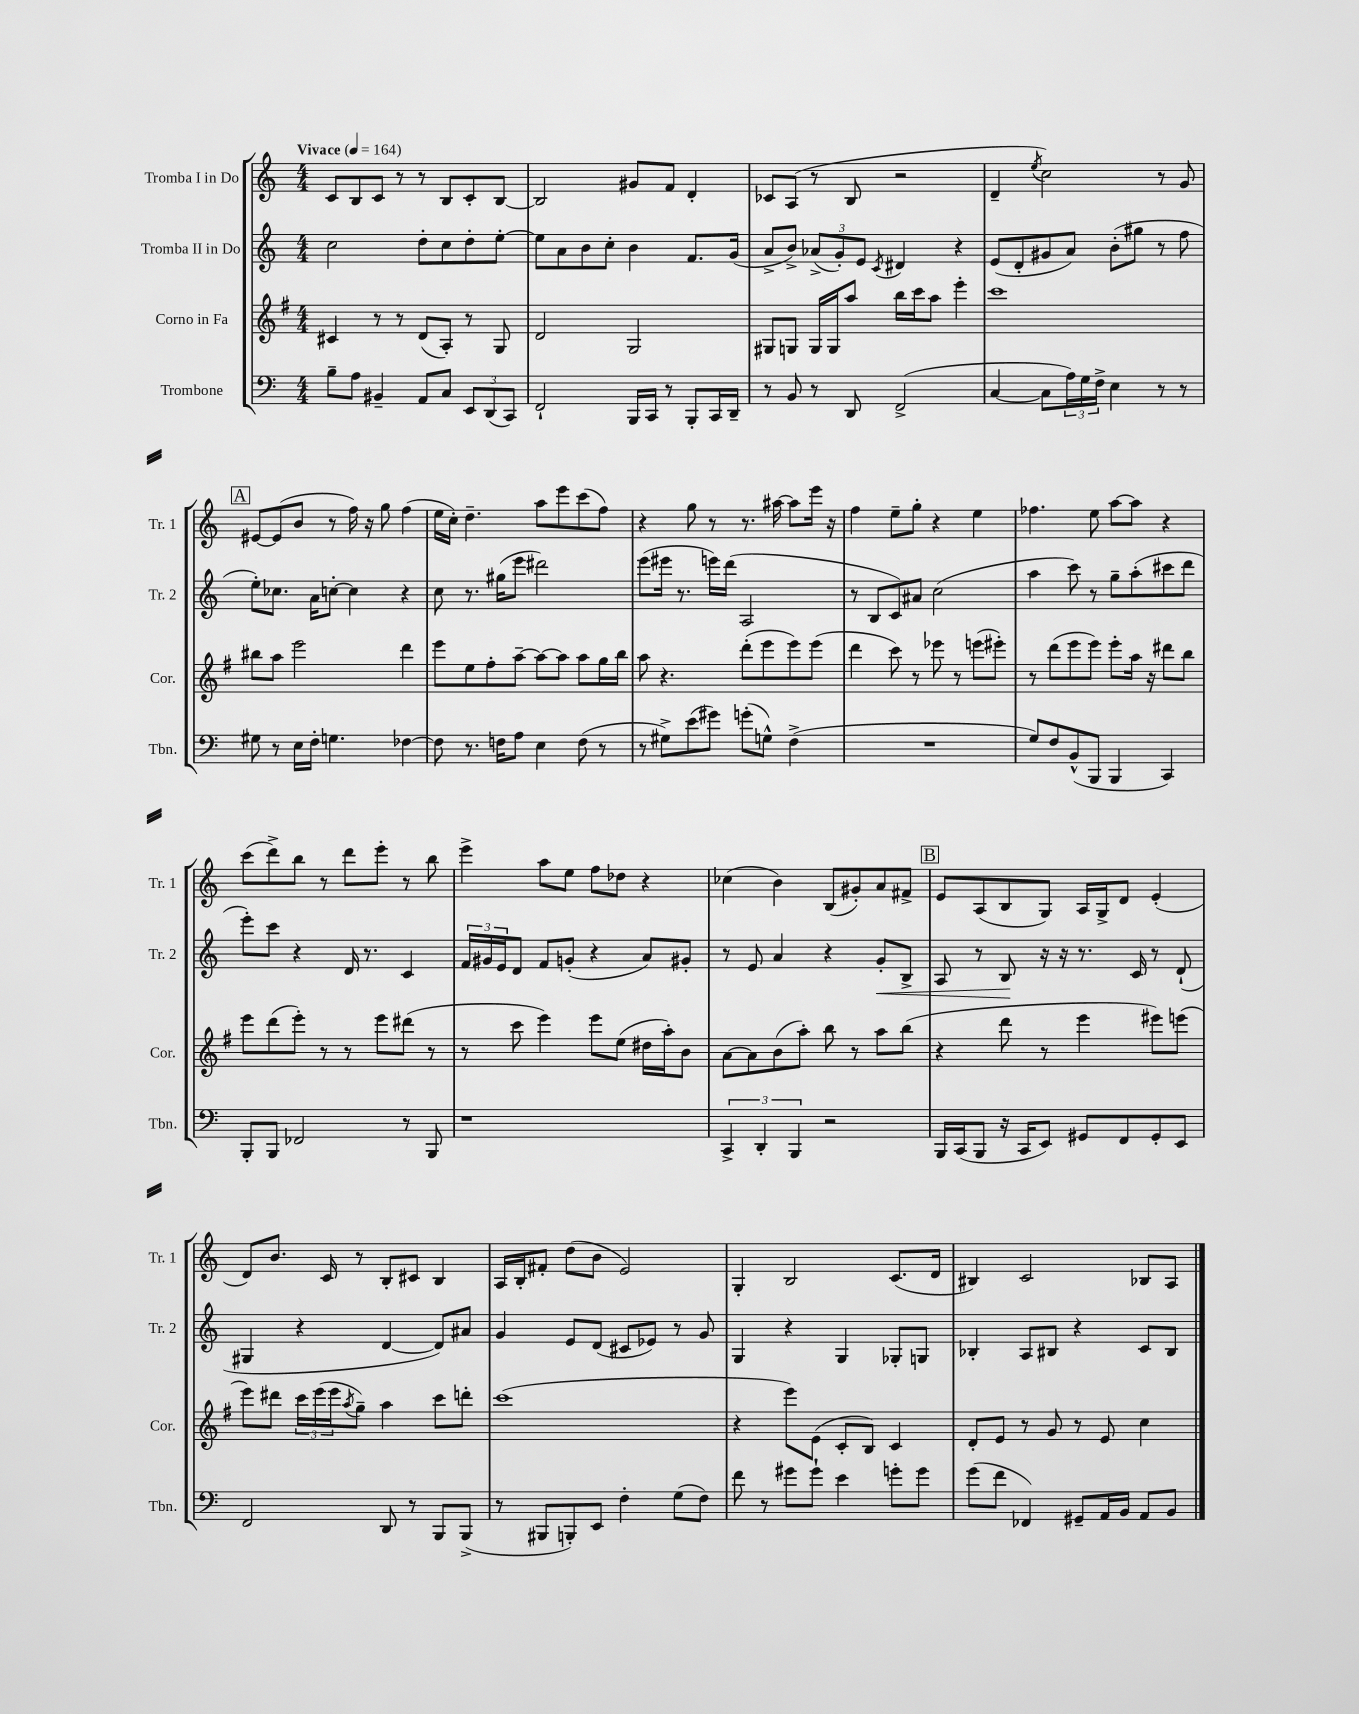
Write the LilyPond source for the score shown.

<<
\new StaffGroup <<
\new Staff = "s0" \with { instrumentName = "Tromba I in Do" shortInstrumentName = "Tr. 1" } {
    \clef treble \key c \major \numericTimeSignature \time 4/4 \tempo "Vivace" 4 = 164
    c'8 b8 c'8 r8 r8 b8 c'8-. b8~ |
    b2 gis'8 f'8 d'4-. |
    ces'8 a8( r8 b8 r2 |
    d'4-- \acciaccatura { e''8 } c''2) r8 g'8 |
    \mark \markup { \box "A" } eis'8~ eis'8( b'8 r8 f''16) r16 g''8 f''4( |
    e''16 c''16-.) d''4.-- a''8 e'''8 c'''8( f''8) |
    r4 g''8 r8 r8. ais''16~ ais''8 e'''16 r16 |
    f''4 e''8-- g''8-. r4 e''4 |
    fes''4. e''8 a''8~ a''8 r4 |
    c'''8( d'''8->) b''8 r8 d'''8 e'''8-. r8 b''8 |
    e'''4-> a''8 e''8 f''8 des''8 r4 |
    ces''4( b'4) b8( gis'8-.) a'8 fis'8-> |
    \mark \markup { \box "B" } e'8 a8( b8 g8) a16 g16-> d'8 e'4-.( |
    d'8) b'8. c'16 r8 b8-. cis'8 b4 |
    a16 b16-. fis'8-. d''8( b'8 e'2) |
    g4-. b2 c'8.( d'16 |
    bis4) c'2 bes8 a8 \bar "|." |
}
\new Staff = "s1" \with { instrumentName = "Tromba II in Do" shortInstrumentName = "Tr. 2" } {
    \clef treble \key c \major \numericTimeSignature \time 4/4
    c''2 d''8-. c''8 d''8-. e''8~-. |
    e''8 a'8 b'8 c''8-. b'4 f'8. g'16( |
    a'8-> b'8->) \tuplet 3/2 { aes'8->( g'8-.) e'8 } \acciaccatura { c'8 } dis'4 r4 |
    e'8( d'8-. gis'8 a'8) b'8-.( gis''8 r8 f''8 |
    \mark \markup { \box "A" } e''8-.) ces''8. a'16 c''8~-. c''4 r4 |
    c''8 r8. gis''16( e'''8 dis'''2) |
    e'''8( eis'''16 r8. e'''16) d'''16( a2 |
    r8 b8 c'8) ais'8 c''2( |
    a''4 c'''8) r8 g''8-- a''8-.( cis'''8 d'''8 |
    e'''8-.) c'''8 r4 d'16 r8. c'4 |
    \tuplet 3/2 { f'16 gis'16 e'16 } d'8 f'8 g'8-.( r4 a'8) gis'8-. |
    r8 e'8 a'4 r4 g'8-.\< b8-> |
    \mark \markup { \box "B" } a8 r8 b8\! r16 r16 r8. c'16 r8 d'8-!( |
    gis4 r4 d'4~ d'8) ais'8 |
    g'4 e'8 d'8( cis'8 ees'8) r8 g'8 |
    g4 r4 g4 ges8-. g8 |
    bes4-. a8 bis8 r4 c'8 bis8 \bar "|." |
}
\new Staff = "s2" \with { instrumentName = "Corno in Fa" shortInstrumentName = "Cor." } {
    \clef treble \key g \major \numericTimeSignature \time 4/4
    cis'4 r8 r8 d'8( a8-.) r8 g8 |
    d'2 g2 |
    gis8 g8 g16 g16 a''8 b''16 c'''16 a''8 e'''4-. |
    c'''1 |
    \mark \markup { \box "A" } bis''8 a''8 e'''2 d'''4 |
    e'''8 e''8 fis''8-. a''8~-- a''8~ a''8 a''8 g''16 b''16 |
    a''8 r4. d'''8-.( e'''8 e'''8) e'''8( |
    d'''4 c'''8) r8 ees'''8 r8 e'''8( eis'''8-.) |
    r8 d'''8( e'''8 e'''8) e'''8-. a''16 r16 dis'''8 b''8 |
    e'''8 d'''8( e'''8-.) r8 r8 e'''8 dis'''8( r8 |
    r8 c'''8 e'''4) e'''8 e''8( dis''16 a''16-.) b'8 |
    a'8~ a'8 b'8( a''8-.) b''8 r8 a''8 b''8( |
    \mark \markup { \box "B" } r4 d'''8 r8 e'''4 eis'''8) e'''8( |
    e'''8) dis'''8 \tuplet 3/2 { c'''16 e'''16( e'''16 } \acciaccatura { a''8 } g''8--) a''4 c'''8 d'''8-. |
    c'''1( |
    r4 e'''8) e'8( c'8-. b8) c'4 |
    d'8-. e'8 r8 g'8 r8 e'8 c''4 \bar "|." |
}
\new Staff = "s3" \with { instrumentName = "Trombone" shortInstrumentName = "Tbn." } {
    \clef bass \key c \major \numericTimeSignature \time 4/4
    b8-- a8 bis,4-- a,8 c8 \tuplet 3/2 { e,8 d,8( c,8) } |
    f,2-! b,,16 c,16 r8 b,,8-. c,16 d,16-- |
    r8 b,8 r8 d,8 f,2->( |
    c4~ c8 \tuplet 3/2 { a16) g16 f16-> } e4 r8 r8 |
    \mark \markup { \box "A" } gis8 r8 e16 f16-. g4. fes4~ |
    fes8 r8. f16 a8 e4 f8( r8 |
    r8 gis8->) e'8( gis'8) g'8-.( g8-^) f4->( |
    R1 |
    g8) f8 b,8-^( b,,8 b,,4 c,4) |
    b,,8-. b,,8 fes,2 r8 b,,8 |
    r1 |
    \tuplet 3/2 { c,4-> d,4-. b,,4 } r2 |
    \mark \markup { \box "B" } b,,16 c,16( b,,8 r16 c,16 e,8) gis,8 f,8 gis,8-. e,8 |
    f,2 d,8 r8 b,,8 b,,8->( |
    r8 bis,,8 b,,8-.) e,8 f4-. g8( f8) |
    f'8 r8 gis'8 gis'8-! e'4 g'8-. g'8 |
    g'8( f'8 fes,4) gis,8-- a,16 b,16 a,8 b,8 \bar "|." |
}
>>
>>
\layout { \context { \Score \remove "Bar_number_engraver" } }
